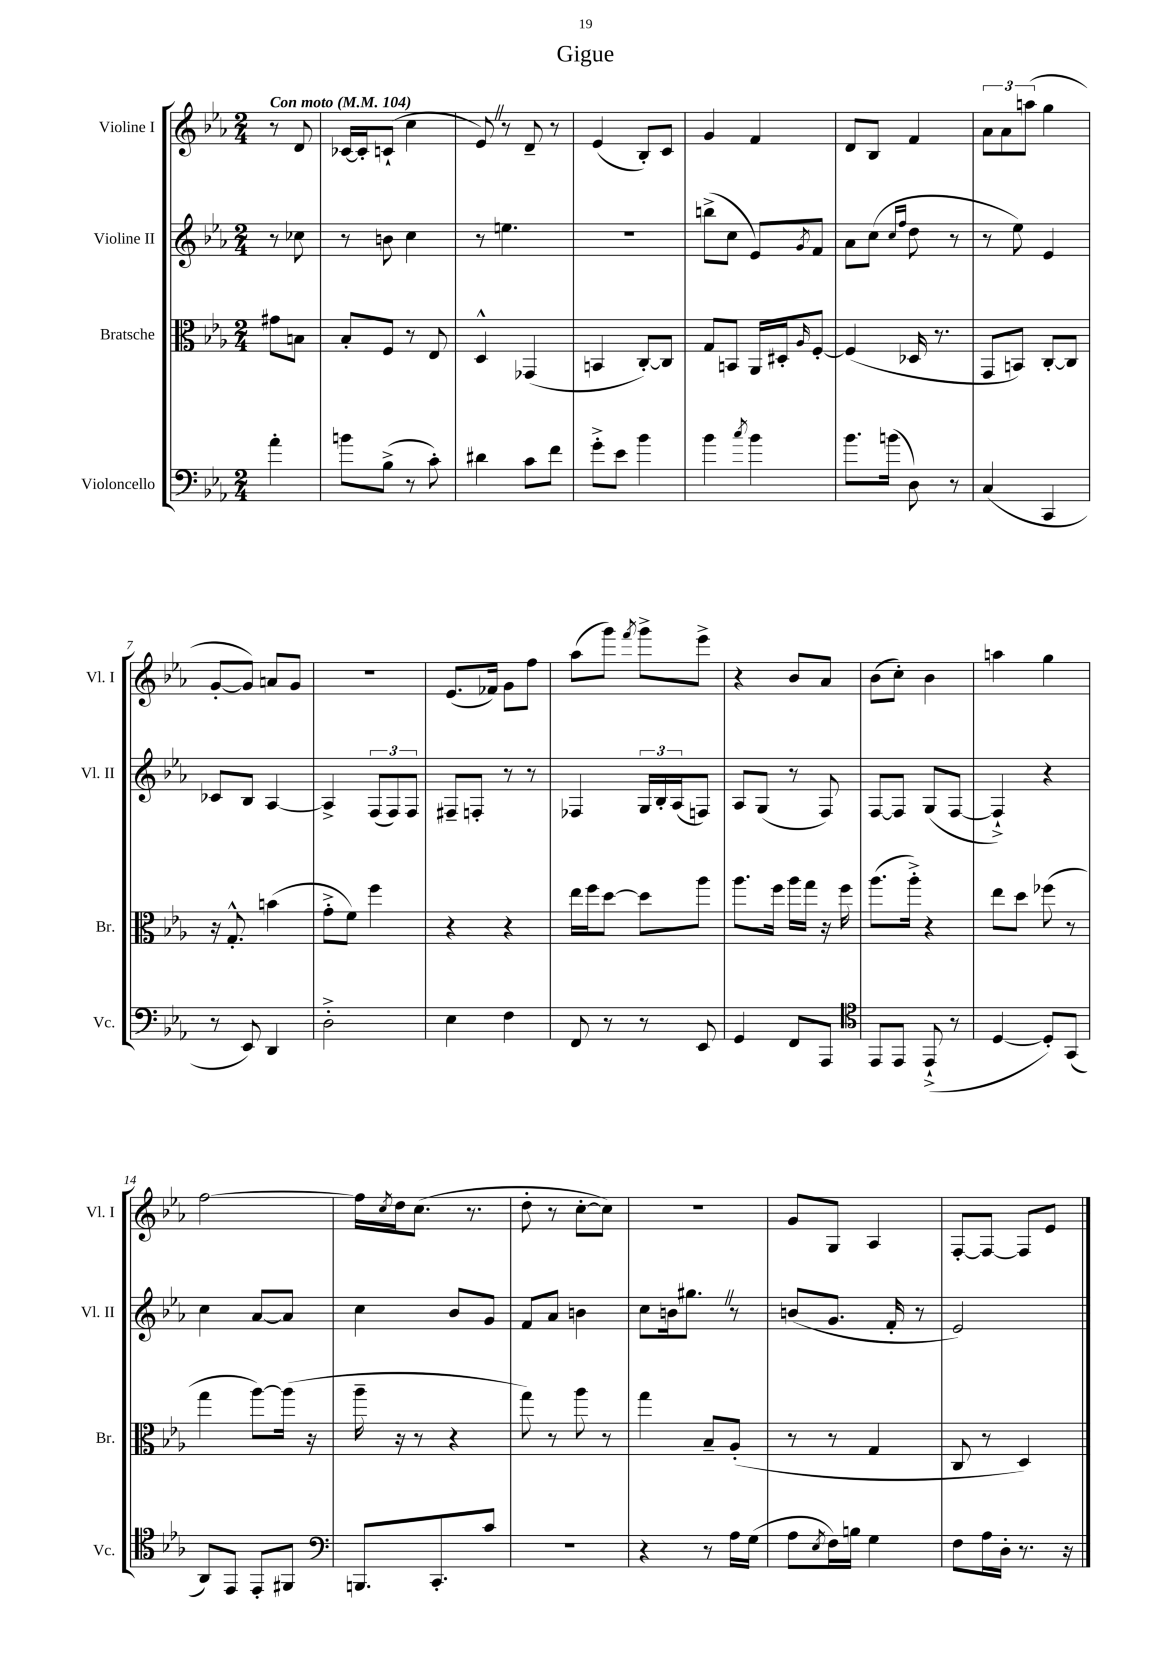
\header { title = "Gigue" }
<<
\new StaffGroup <<
\new Staff = "s0" \with { instrumentName = "Violine I" shortInstrumentName = "Vl. I" } {
    \clef treble \key ees \major \numericTimeSignature \time 2/4 \partial 4 \tempo "Con moto" 4 = 104
    r8 d'8 |
    ces'16~ ces'16-. c'8-!( c''4 |
    ees'8) \once \override BreathingSign.text = \markup { \musicglyph "scripts.caesura.straight" } \breathe r8 d'8-- r8 |
    ees'4( bes8-.) c'8 |
    g'4 f'4 |
    d'8 bes8 f'4 |
    \tuplet 3/2 { aes'8 aes'8 a''8( } g''4 |
    g'8~-. g'8) a'8 g'8 |
    r2 |
    ees'8.( fes'16) g'8 f''8 |
    aes''8( g'''8) \acciaccatura { f'''8 } g'''8-> ees'''8-> |
    r4 bes'8 aes'8 |
    bes'8( c''8-.) bes'4 |
    a''4 g''4 |
    f''2~ |
    f''16 \acciaccatura { c''8 } d''16 c''8.( r8. |
    d''8-. r8 c''8~-. c''8) |
    R2 |
    g'8 g8 aes4 |
    f8~-. f8~ f8 ees'8 \bar "|." |
}
\new Staff = "s1" \with { instrumentName = "Violine II" shortInstrumentName = "Vl. II" } {
    \clef treble \key ees \major \numericTimeSignature \time 2/4 \partial 4
    r8 ces''8 |
    r8 b'8 c''4 |
    r8 e''4. |
    R2 |
    b''8->( c''8 ees'8) \acciaccatura { g'8 } f'8 |
    aes'8 c''8( \grace { c''16 f''16 } d''8 r8 |
    r8 ees''8) ees'4 |
    ces'8 bes8 aes4~ |
    aes4-> \tuplet 3/2 { f8( f8) f8 } |
    fis8-- f8-. r8 r8 |
    fes4 \tuplet 3/2 { g16 bes16-. aes16( } f8) |
    aes8 g8( r8 f8) |
    f8~ f8 g8( f8~ |
    f4-!->) r4 |
    c''4 aes'8~ aes'8 |
    c''4 bes'8 g'8 |
    f'8 aes'8 b'4 |
    c''8 b'16 gis''8. \once \override BreathingSign.text = \markup { \musicglyph "scripts.caesura.straight" } \breathe r8 |
    b'8( g'8. f'16-. r8 |
    ees'2) \bar "|." |
}
\new Staff = "s2" \with { instrumentName = "Bratsche" shortInstrumentName = "Br." } {
    \clef alto \key ees \major \numericTimeSignature \time 2/4 \partial 4
    gis'8 b8 |
    bes8-. f8 r8 ees8 |
    d4-^ ges,4( |
    b,4 c8~-.) c8 |
    g8 b,8 aes,16 dis16-. \grace { aes16 } f8~-. |
    f4( des16 r8. |
    g,8 b,8) c8~-. c8 |
    r16 g8.-.-^ b'4( |
    g'8-.-> f'8) f''4 |
    r4 r4 |
    ees''16 f''16 d''8~ d''8 aes''8 |
    aes''8. f''16 aes''16 g''16 r16 f''16 |
    aes''8.( aes''16-.->) r4 |
    ees''8 d''8 fes''8( r8 |
    g''4 aes''8~) aes''16( r16 |
    aes''16-- r16 r8 r4 |
    g''8) r8 aes''8 r8 |
    g''4 bes8-- aes8-.( |
    r8 r8 g4 |
    c8 r8 d4) \bar "|." |
}
\new Staff = "s3" \with { instrumentName = "Violoncello" shortInstrumentName = "Vc." } {
    \clef bass \key ees \major \numericTimeSignature \time 2/4 \partial 4
    aes'4-. |
    b'8 bes8->( r8 c'8-.) |
    dis'4 c'8 f'8 |
    g'8-.-> ees'8 bes'4 |
    bes'4 \acciaccatura { c''8 } bes'4 |
    bes'8. b'16( d8) r8 |
    c4( c,4 |
    r8 ees,8) d,4 |
    d2-.-> |
    ees4 f4 |
    f,8 r8 r8 ees,8 |
    g,4 f,8 aes,,8 |
    \clef tenor ees,8 ees,8 ees,8-!->( r8 |
    d4~ d8-.) g,8( |
    aes,8) ees,8 ees,8-. fis,8 |
    \clef bass b,,8. c,8.-. c'8 |
    r2 |
    r4 r8 aes16 g16( |
    aes8 \acciaccatura { ees8 } f16) b16 g4 |
    f8 aes16 d16-. r8. r16 \bar "|." |
}
>>
>>
